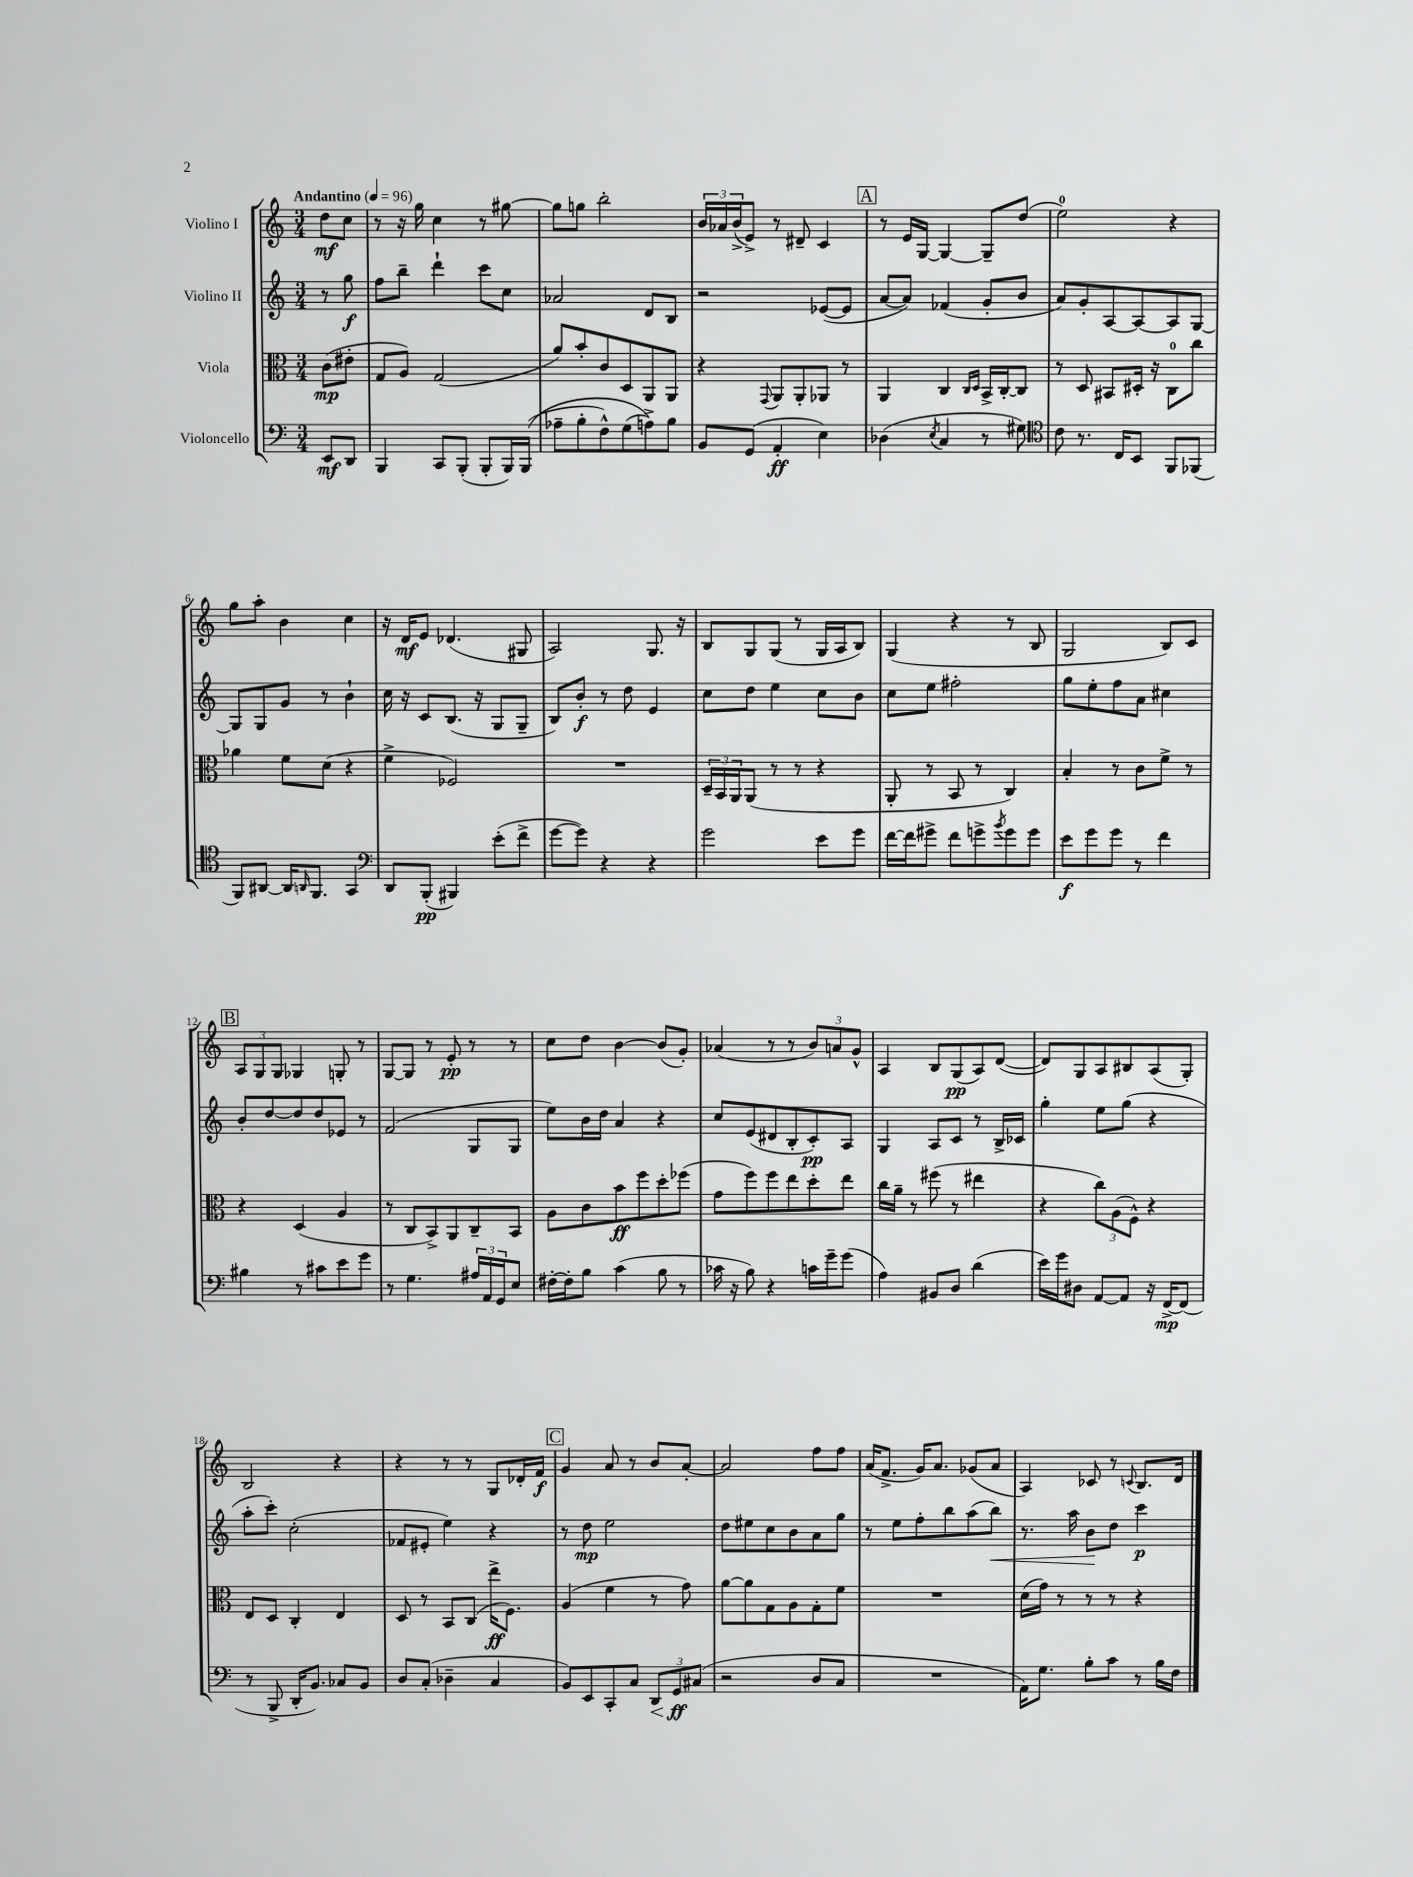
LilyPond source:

<<
\new StaffGroup <<
\new Staff = "s0" \with { instrumentName = "Violino I" } {
    \clef treble \key c \major \numericTimeSignature \time 3/4 \partial 4 \tempo "Andantino" 4 = 96
    d''8\mf c''8 |
    r8 r16 g''16 c''4 r8 gis''8~ |
    gis''8 g''8 b''2-. |
    \tuplet 3/2 { b'16 aes'16 b'16->( } e'8->) r8 dis'8-- c'4 |
    \mark \markup { \box "A" } r8 e'16 g16~ g4~ g8-- d''8( |
    e''2-0) r4 |
    g''8 a''8-. b'4 c''4 |
    r16 d'16\mf e'8 des'4.( gis8 |
    a2) g8. r16 |
    b8 g8 g8( r8 g16 a16 b8) |
    g4( r4 r8 b8 |
    g2 b8) c'8 |
    \mark \markup { \box "B" } \tuplet 3/2 { a8 g8 g8 } ges4 g8-. r8 |
    g8~ g8 r8 e'8-.\pp r8 r8 |
    c''8 d''8 b'4~ b'8( g'8-.) |
    aes'4( r8 r8 \tuplet 3/2 { b'8) a'8 g'8-^ } |
    a4 b8 g8\pp( a8) d'8~( |
    d'8) g8 a8 bis8 a8( g8-.) |
    b2 r4 |
    r4 r8 r8 g8 des'16-. f'16\f |
    \mark \markup { \box "C" } g'4 a'8 r8 b'8 a'8~-. |
    a'2 f''8 f''8 |
    a'16( f'8.-> g'16) a'8. ges'8( a'8 |
    a4) ces'8 r8 \appoggiatura { c'8 } b8. d'16 \bar "|." |
}
\new Staff = "s1" \with { instrumentName = "Violino II" } {
    \clef treble \key c \major \numericTimeSignature \time 3/4 \partial 4
    r8 g''8\f |
    f''8 b''8-- d'''4-! c'''8 c''8 |
    aes'2 d'8 b8 |
    r2 ees'8~( ees'8 |
    \mark \markup { \box "A" } a'8~ a'8) fes'4( g'8-. b'8 |
    a'8) g'8-. a8~ a8~ a8 g8~ |
    g8 g8 g'8 r8 b'4-! |
    c''16 r16 c'8 b8.( r16 g8 g8-- |
    b8) b'8-.\f r8 d''8 e'4 |
    c''8 d''8 e''4 c''8 b'8 |
    c''8 e''8 fis''2-. |
    g''8 e''8-. f''8 a'8 cis''4 |
    \mark \markup { \box "B" } b'8-. d''8~ d''8 d''8 ees'8 r8 |
    f'2( g8 g8 |
    e''8) b'16 d''16 a'4 r4 |
    c''8 e'8( dis'8 b8-. c'8-.\pp) a8 |
    g4 a8 c'8 r8 b16-> ces'16 |
    g''4-. e''8 g''8( r4 |
    a''8-. c'''8-.) c''2-.( |
    fes'8 eis'8-. e''4) r4 |
    \mark \markup { \box "C" } r8 d''8\mp e''2 |
    d''8 eis''8 c''8 b'8 a'8 g''8 |
    r8 e''8 f''8-. b''8 a''8( b''8\<) |
    r8. a''16 b'8\! d''8 c'''4\p \bar "|." |
}
\new Staff = "s2" \with { instrumentName = "Viola" } {
    \clef alto \key c \major \numericTimeSignature \time 3/4 \partial 4
    c'8\mp( eis'8-. |
    g8 a8) g2( |
    a'8) b'8-. c'8 d8 a,8 a,8 |
    r4 \appoggiatura { g,8 } a,8 a,8-. aes,8 r8 |
    \mark \markup { \box "A" } a,4 c4 \grace { c16 d16 } b,16-> c16~-. c8 |
    r8 d8 bis,8 dis16-. r16 c8-0 c''8 |
    aes'4 f'8 d'8( r4 |
    f'4-> fes2) |
    R2. |
    \tuplet 3/2 { d16-- b,16 a,16 } a,8( r8 r8 r4 |
    a,8-. r8 b,8 r8 c4) |
    b4-. r8 c'8 f'8-> r8 |
    \mark \markup { \box "B" } r4 d4( a4 |
    r8 c8 b,8->) a,8 c8-- b,8 |
    a8 c'8 b'8\ff f''8 d''8-. fes''8( |
    g'8 f''8) f''8 e''8 d''8-. e''8 |
    c''16 a'16-- r8 fis''8( r8 eis''4 |
    r4 \tuplet 3/2 { c''8) a8( f8-^) } r4 |
    e8 d8 c4-. e4 |
    d8 r8 b,8 c8( e''16->\ff f8.) |
    \mark \markup { \box "C" } a4( f'4 r8 g'8) |
    a'8~ a'8 g8 a8 g8-. f'8 |
    R2. |
    d'16( g'16) r8 r8 r8 r4 \bar "|." |
}
\new Staff = "s3" \with { instrumentName = "Violoncello" } {
    \clef bass \key c \major \numericTimeSignature \time 3/4 \partial 4
    e,8\mf d,8 |
    b,,4 c,8 b,,8-.( b,,8-. b,,16) b,,16(\( |
    aes8-- b8-. f8-^) g8( a8->)\) b8 |
    b,8 g,8( a,4-.\ff e4) |
    \mark \markup { \box "A" } des4( \acciaccatura { e8 } c4 r8 gis8) |
    \clef tenor c'8 r8. c16 b,8 f,8 fes,8( |
    f,8) ais,8~ ais,16 \grace { a,16 } f,8. g,4 |
    \clef bass d,8 b,,8-.\pp( bis,,4) e'8-.( f'8-> |
    g'8~ g'8) r4 r4 |
    g'2 e'8 g'8 |
    f'16~ f'16 gis'8-> f'8 g'8-> \acciaccatura { b'8 } g'8 g'8 |
    e'8\f g'8 g'8 r8 f'4 |
    \mark \markup { \box "B" } bis4 r8 cis'8 e'8 g'8 |
    r8 g4. \tuplet 3/2 { ais16 a,16 g,16 } e8 |
    fis16~-. fis16-. b8 c'4( b8 r8 |
    ces'16 r16 b8) r4 c'16 g'16-- g'8( |
    a4) bis,8 d8 d'4( |
    e'16) g'16 dis8 a,8~ a,8 r16 f,16~->\mp f,8( |
    r8 b,,8-> d,16-. b,8.) ces8 b,8 |
    d8 c8-.( des4-- c4 |
    \mark \markup { \box "C" } b,8) e,8 c,8-. c8 \tuplet 3/2 { d,8\< g,8\ff\! cis8( } |
    r2 d8 c8 |
    R2. |
    a,16) g8. b8-. c'8 r8 b16 f16 \bar "|." |
}
>>
>>
